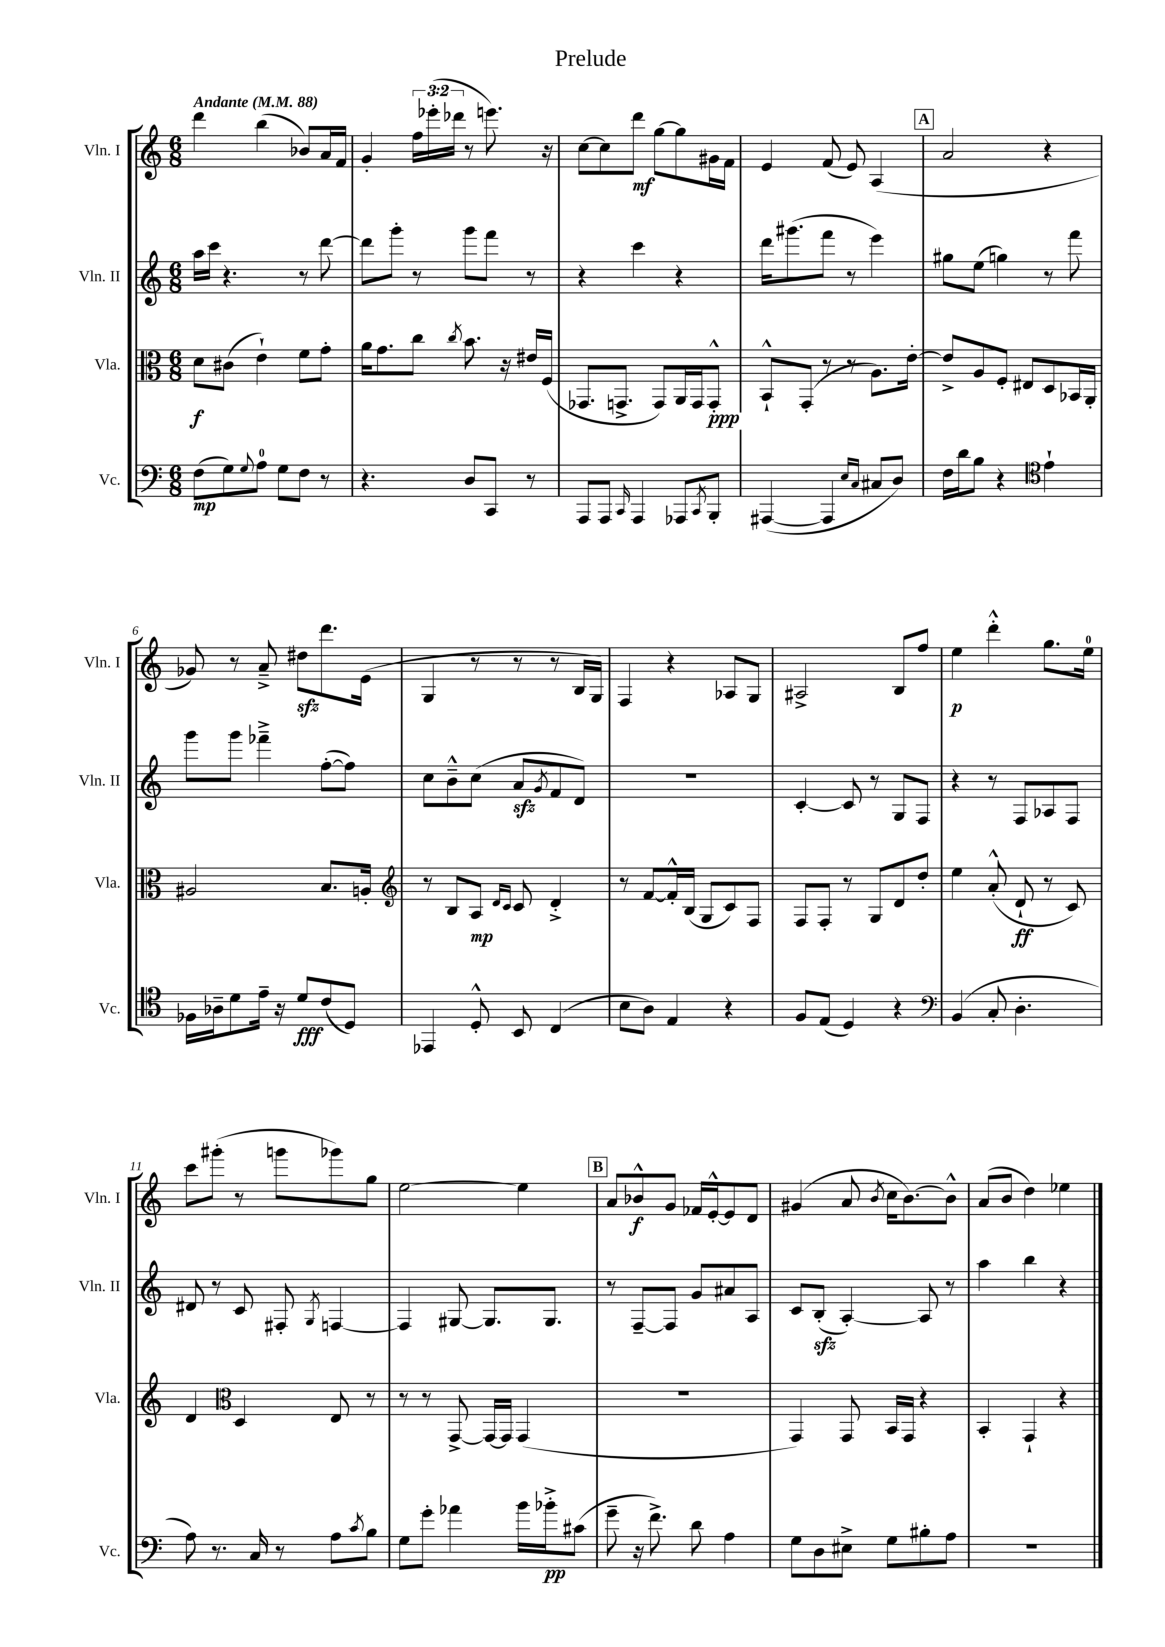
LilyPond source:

\header { title = "Prelude" }
<<
\new StaffGroup <<
\new Staff = "s0" \with { instrumentName = "Vln. I" shortInstrumentName = "Vln. I" } {
    \clef treble \key c \major \numericTimeSignature \time 6/8 \override Staff.TupletNumber.text = #tuplet-number::calc-fraction-text \tempo "Andante" 4 = 88
    d'''4 b''4( bes'8) a'16 f'16 |
    g'4-. \tuplet 3/2 { f''16 ees'''16-.( des'''16 } r8 e'''8.) r16 |
    c''8~ c''8 d'''8\mf g''8~ g''8 gis'16 f'16 |
    e'4 f'8( e'8) a4( |
    \mark \markup { \box "A" } a'2 r4 |
    ges'8) r8 a'8---> dis''8\sfz d'''8. e'16( |
    g4 r8 r8 r8 b16 g16) |
    f4 r4 aes8 g8 |
    ais2-> b8 f''8 |
    e''4\p d'''4-.-^ g''8. e''16-0 |
    c'''8 gis'''8-.( r8 g'''8 ges'''8) g''8 |
    e''2~ e''4 |
    \mark \markup { \box "B" } a'8 bes'8-^\f g'8 fes'16 e'16~-.-^ e'8 d'8 |
    gis'4( a'8 \acciaccatura { b'8 } c''16 b'8.~) b'8-^ |
    a'8( b'8 d''4) ees''4 \bar "|." |
}
\new Staff = "s1" \with { instrumentName = "Vln. II" shortInstrumentName = "Vln. II" } {
    \clef treble \key c \major \numericTimeSignature \time 6/8
    a''16 c'''16 r4. r8 d'''8~ |
    d'''8 g'''8-. r8 g'''8 f'''8 r8 |
    r4 c'''4 r4 |
    d'''16 gis'''8.( f'''8 r8 e'''4) |
    \mark \markup { \box "A" } gis''8 e''8( g''4) r8 f'''8 |
    g'''8 g'''8 fes'''4---> f''8~-.( f''8) |
    c''8 b'8---^ c''8( a'8\sfz \acciaccatura { g'8 } f'8 d'8) |
    R2. |
    c'4~-. c'8 r8 g8 f8 |
    r4 r8 f8 aes8 f8 |
    dis'8 r8 c'8 fis8-. \acciaccatura { g8 } f4~ |
    f4 gis8~ gis8. gis8. |
    \mark \markup { \box "B" } r8 f8~-- f8 g'8 ais'8 a8 |
    c'8 b8-.\sfz( a4~-.) a8 r8 |
    a''4 b''4 r4 \bar "|." |
}
\new Staff = "s2" \with { instrumentName = "Vla." shortInstrumentName = "Vla." } {
    \clef alto \key c \major \numericTimeSignature \time 6/8
    d'8\f cis'8( e'4-!) f'8 g'8-. |
    a'16 g'8. c''8 \acciaccatura { c''8 } b'8. r16 eis'16 f16( |
    ges,8. g,8.-> g,8) a,16 g,16 g,8-.-^\ppp |
    b,8-!-^ g,8-.( r8 r8 a8.) e'16~-. |
    \mark \markup { \box "A" } e'8-> a8 f8-. eis8 d8 bes,16 a,16-. |
    ais2 b8. a16-. |
    \clef treble r8 b8 a8\mp \grace { d'16 c'16 } c'8 d'4-.-> |
    r8 f'8~ f'16-.-^ b16( g8 c'8) f8 |
    f8 f8-. r8 g8 d'8 d''8-. |
    e''4 a'8-.-^( d'8-!\ff r8 c'8) |
    d'4 \clef alto d4 e8 r8 |
    r8 r8 g,8~-> g,16~ g,16 g,4( |
    \mark \markup { \box "B" } R2. |
    g,4) g,8 b,16 g,16 r4 |
    b,4-. g,4-! r4 \bar "|." |
}
\new Staff = "s3" \with { instrumentName = "Vc." shortInstrumentName = "Vc." } {
    \clef bass \key c \major \numericTimeSignature \time 6/8
    f8\mp( g8) \appoggiatura { g8 } a8-0 g8 f8 r8 |
    r4. d8 c,8 r8 |
    a,,8 a,,8 \grace { c,16 } a,,4 aes,,8 \acciaccatura { c,8 } b,,8-. |
    ais,,4~( ais,,4 \grace { e16 c16 } cis8 d8) |
    \mark \markup { \box "A" } f16 d'16 b8 r4 \clef tenor e'4-! |
    fes16 aes16-- d'8 e'16-- r16 d'8\fff c'8( d8) |
    ees,4 d8-.-^ b,8 c4( |
    b8 a8) e4 r4 |
    f8 e8( d4) r4 |
    \clef bass b,4( c8-. d4.-. |
    a8) r8. c16 r8 a8 \acciaccatura { c'8 } b8 |
    g8 g'8-. aes'4 b'16 bes'16-.->\pp cis'8( |
    \mark \markup { \box "B" } g'8-- r16 f'8.->) d'8 a4 |
    g8 d8 eis8-> g8 bis8-. a8 |
    R2. \bar "|." |
}
>>
>>
